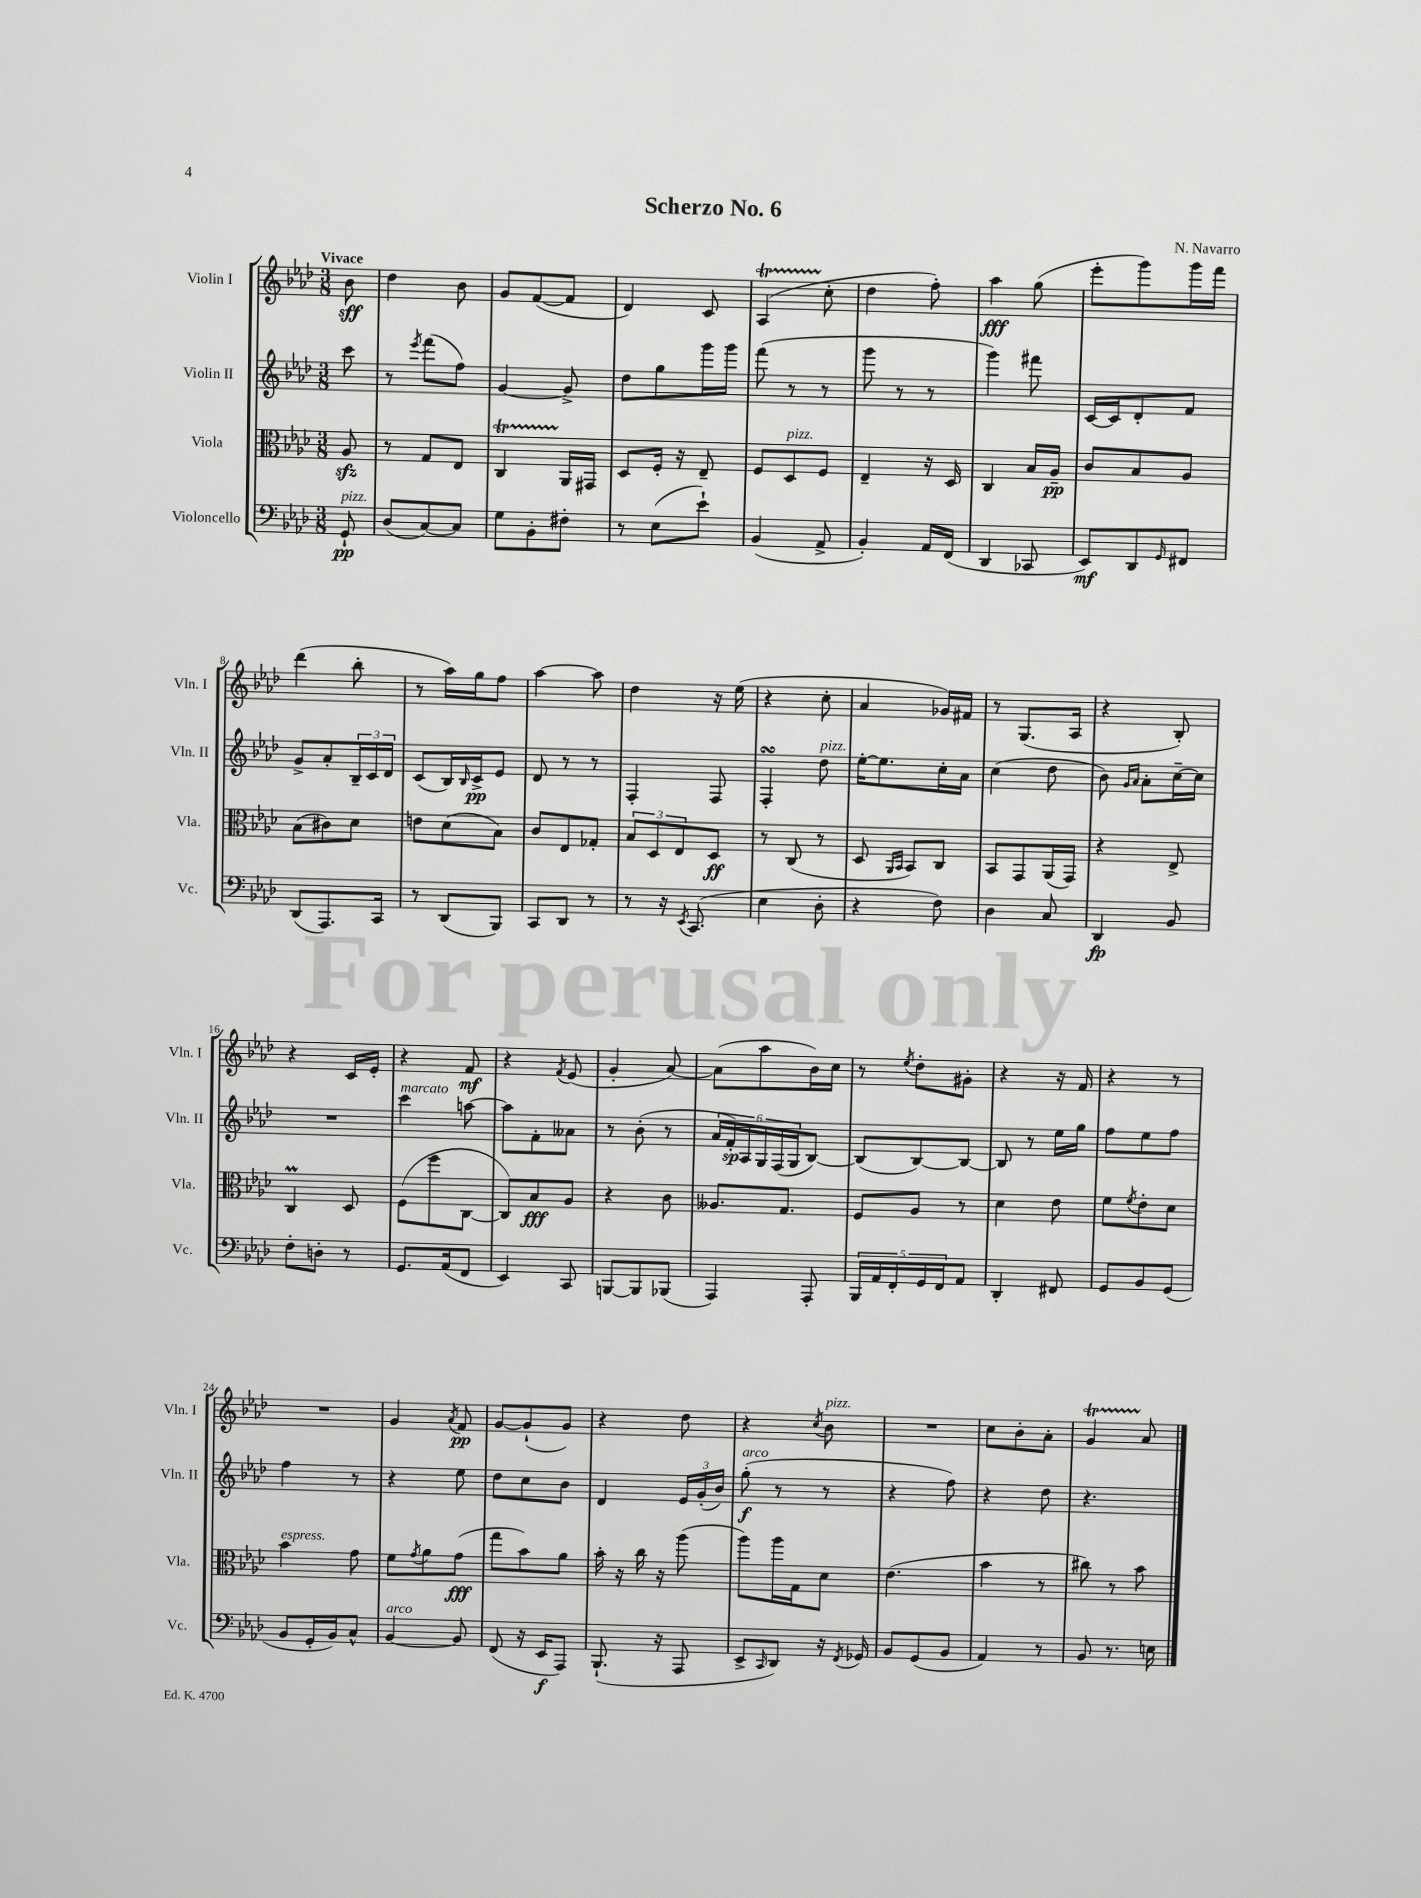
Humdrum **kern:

**kern	**kern	**kern	**kern
*staff4	*staff3	*staff2	*staff1
*clefF4	*clefC3	*clefG2	*clefG2
*k[b-e-a-d-]	*k[b-e-a-d-]	*k[b-e-a-d-]	*k[b-e-a-d-]
*M3/8	*M3/8	*M3/8	*M3/8
8GG`/	8A-/	8ccc\	8b-\
=	=	=	=
(8D-/L	8r	8r	4dd-\
.	.	8qeee-/	.
[8C/)	8G/L	(8fff\L	.
8C/]J	8E-/J	8ff\J)	8b-\
=	=	=	=
8G\L	4C/	[4g/	8g/L
8BB-'\	.	.	([8f/
8F#'\J	16AA-/LL	8g^/]	8f/]J
.	16GG#/JJ	.	.
=	=	=	=
8r	8D-/L	8dd-\L	4d-/)
(8E-\L	16F'/Jk	8gg\	.
.	16r	.	.
8e-`\J)	8E-~/	16ggg\L	8c/
.	.	16ggg\JJ	.
=	=	=	=
(4BB-/	8F/L	(8fff\	(4A-/
.	8D-/	8r	.
8AA-^/	8F/J	8r	8cc'\
=	=	=	=
4BB-'/)	4E-~/	8ggg\	4dd-\
.	.	8r	.
16AA-/LL	16r	8r	8ff'\)
(16FF/JJ	16D-/	.	.
=	=	=	=
4DD-/	4C/	4ggg\)	4aa-\
8CC-/	16B-/LL	8fff#\	(8gg\
.	16A-~/JJ	.	.
=	=	=	=
8EE-/L)	8c/L	[16c/LL	8eee-'\L
.	.	16c/]J	.
8DD-/	8B-/	8d-'/	8ggg\)
16qqGG/	.	.	.
8FF#/J	8A-/J	8f/J	16ggg\L
.	.	.	16fff\JJ
=	=	=	=
(8DD-/L	(8B-\L	8g^/L	(4ddd-\
8.AAA-/)	8c#\)	8a-'/	.
.	8d-\J	24B-~/L	8bb-'\
.	.	24c/	.
16CC/Jk	.	.	.
.	.	24d-/JJ	.
=	=	=	=
8r	8e\L	(8c/L	8r
(8DD-/L	(8d-\	16B-/L)	16aa-\LL)
.	.	16qqB-/	.
.	.	16c^/J	16gg\J
8BBB-/J)	8B-\J)	8e-/J	8ff\J
=	=	=	=
8CC/L	8c/L	8d-/	[4aa-\
8DD-/J	8E-/	8r	.
8r	8G-'/J	8r	8aa-\]
=	=	=	=
8r	12B-/L	4F'/	4dd-\
.	12D-/	.	.
16r	.	.	.
.	12E-/	.	.
8qEE-/	.	.	.
(8.CC/	.	.	.
.	8D-/J	8F/	16r
.	.	.	(16ee-\
=	=	=	=
4E-\	8r	4F'/	4r
.	(8C/	.	.
8D-'\	8r	8dd-\	8cc'\
=	=	=	=
4r	8D-/	[16ee-'\LK	4a-/
.	.	8.ee-\]	.
.	16qqAA-/LL	.	.
.	16qqBB-/JJ	.	.
.	8BB-/L)	.	.
8F\)	8C/J	16cc'\L	16g-/LL)
.	.	16a-\JJ	16f#/JJ
=	=	=	=
4D-\	8BB-/L	(4cc\	8r
.	8GG/	.	(8.G/L
8C/	(16AA-/L	8dd-\	.
.	16GG/JJ)	.	16A-/Jk
=	=	=	=
4DD-/	4r	8b-\)	4r
.	.	16qqg/LL	.
.	.	16qqa-/JJ	.
.	.	8a-'\L	.
8BB-/	8E-^/	[16cc~\L	8B-'/)
.	.	16cc\]JJ	.
=	=	=	=
8F'\L	4C/	4.r	4r
8D'\J	.	.	.
8r	8D-/	.	16c/LL
.	.	.	16e-'/JJ
=	=	=	=
8.GG/L	(8F\L	4ccc\	4r
.	8ff\	.	.
(16AA-/k	.	.	.
8FF/J	[8C\J	[8aa\	8f/
=	=	=	=
4EE-/)	8C/]L)	8aa\]L	4r
.	8B-/	8f'\	.
.	.	.	8qf/
8CC/	8A-/J	8a--\J	(8e-/
=	=	=	=
[8BBB/L	4r	8r	4g'/
8BBB/]	.	(8b-'\	.
(8BBB-/J	8c\	8r	[8a-/)
=	=	=	=
4AAA-/)	8.A--/L	24a-/LL	(8a-\]L
.	.	24f'/)	.
.	.	24A-/	.
.	.	24G/	8aa-\
.	.	(24F/	.
.	8.G/J	.	.
.	.	24G/J	.
8AAA-'/	.	[8B-/J)	16b-\L)
.	.	.	16cc\JJ
=	=	=	=
20BBB-/LL	8F/L	(8B-/]L	8r
20AA-/	.	.	.
20FF'/	.	.	.
.	.	.	8qee-/
.	8A-/J	[8B-/)	8dd-'\L
20GG/	.	.	.
20FF/J	.	.	.
8AA-/J	8r	8B-/_J	8g#'\J
=	=	=	=
4DD-'/	4d-\	8B-/]	4r
.	.	8r	.
8FF#/	8e-\	16ee-\LL	16r
.	.	16gg\JJ	16f/
=	=	=	=
8GG/L	8f\L	8ff\L	4r
.	8qf/	.	.
8BB-/	8e-'\	8ee-\	.
(8GG/J	8d-\J	8ff\J	8r
=	=	=	=
8BB-/L	4b-\	4ff\	4.r
16GG'/L	.	.	.
16BB-/J)	.	.	.
8C^^/J	8g\	8r	.
=	=	=	=
[4BB-/	8f\L	4r	4g/
.	8qg/	.	.
.	8a-\	.	.
.	.	.	8qa-/
8BB-/]	(8g\J	8ee-\	8f/
=	=	=	=
(8FF/	8gg\L	8dd-\L	[8g/L
16r	8b-\)	8cc\	(8g`/]
16EE-/LK	.	.	.
8AAA-/J)	8a-\J	8b-\J	8g/J)
=	=	=	=
(8.BBB-`/	16b-'\	4d-/	4r
.	16r	.	.
.	16cc\	.	.
16r	16r	.	.
8AAA-/	(8aa-\	24e-/LL	8dd-\
.	.	(24g'/	.
.	.	24b-/JJ)	.
=	=	=	=
8EE-^/L	8aa-\L)	(8gg'\	4r
16qqCC/	.	.	.
8DD-/J)	16aa-\L	8r	.
.	16G\J	.	.
.	.	.	8qcc/
16r	8d-\J	8r	8b-\
8qFF/	.	.	.
16GG-/	.	.	.
=	=	=	=
8BB-/L	(4.e-\	4r	4.r
(8GG/	.	.	.
8BB-/J	.	8ff\)	.
=	=	=	=
4AA-/)	4b-\	4r	8cc\L
.	.	.	8b-'\
8r	8r	8dd-\	8a-'\J
=	=	=	=
8BB-/	8cc#\)	4.r	4g/
8.r	8r	.	.
.	8b-\	.	8a-/
16E\	.	.	.
==	==	==	==
*-	*-	*-	*-
